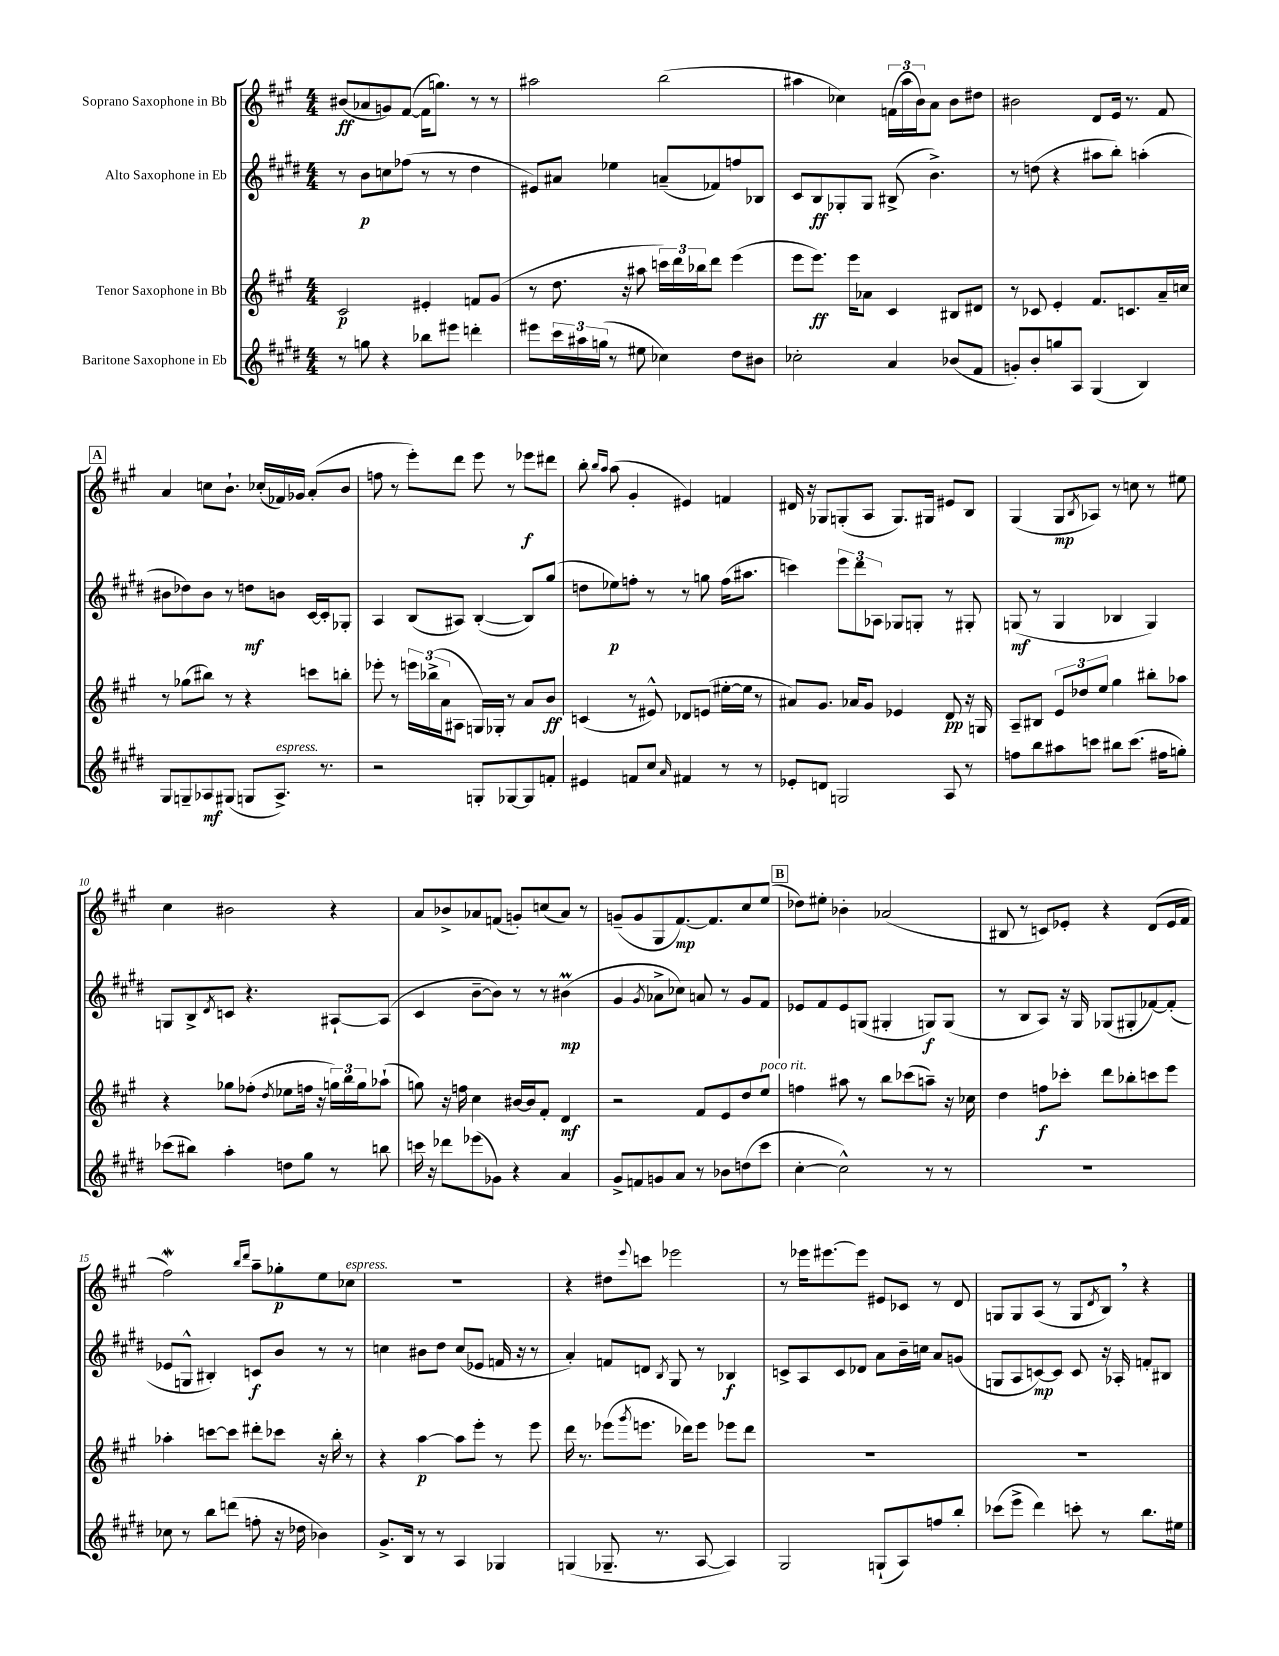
<<
\new StaffGroup <<
\new Staff = "s0" \with { instrumentName = "Soprano Saxophone in Bb" } {
    \clef treble \key a \major \numericTimeSignature \time 4/4
    bis'8\ff( aes'8 g'8) fis'8~( fis'16 g''8.) r8 r8 |
    ais''2 b''2( |
    ais''4 ces''4) \tuplet 3/2 { f'16( ais''16 b'16) } a'8 b'8 dis''8 |
    bis'2 d'8 e'16 r8. fis'8 |
    \mark \markup { \box "A" } a'4 c''8 b'8.-! ces''16-.( fes'16) ges'16 a'8-.( b'8 |
    f''8 r8 e'''8-.) d'''8 e'''8 r8 ees'''8\f dis'''8 |
    b''8-. \grace { b''16 a''16 } a''8( gis'4-. eis'4) f'4 |
    dis'16 r16 ges8 g8-.( a8 g8.) gis16 eis'8 b8 |
    gis4( gis8\mp \acciaccatura { b8 } aes8) r8 c''8 r8 eis''8 |
    cis''4 bis'2 r4 |
    a'8 bes'8-> aes'8 f'8( g'8-.) c''8( aes'8) r8 |
    g'8--( g'8 gis8 fis'8.~\mp) fis'8. cis''8 e''8( |
    \mark \markup { \box "B" } des''8) eis''8-. bes'4-. aes'2( |
    bis8 r8 c'8) ees'8-. r4 d'8( ees'16 fis'16 |
    fis''2\mordent) \grace { b''16 d'''16 } a''8-- ges''8-.\p e''8 ces''8^\markup { \italic "espress." } |
    R1 |
    r4 dis''8 \appoggiatura { e'''8 } c'''8 ees'''2 |
    r8 ees'''16 eis'''8.~ eis'''8 eis'8 ces'8 r8 d'8 |
    g8 g8 a8( r8 g8 \acciaccatura { d'8 } b8) \breathe r4 \bar "|." |
}
\new Staff = "s1" \with { instrumentName = "Alto Saxophone in Eb" } {
    \clef treble \key e \major \numericTimeSignature \time 4/4
    r8 b'8\p c''8 fes''8( r8 r8 dis''4 |
    eis'8) ais'8 ees''4 a'8--( fes'8) f''8 bes8 |
    cis'8 b8\ff ges8-. ges8 bis8->( b'4.->) |
    r8 d''8( r4 ais''8 b''8-.) a''4-.( |
    \mark \markup { \box "A" } bis'8 des''8) bis'8 r8 d''8\mf b'8 cis'16~ cis'16-. ges8-. |
    a4 b8( ais8) b4~-.( b8) gis''8( |
    d''8 ees''8\p) f''8-. r8 r8 g''8 f''16( ais''8. |
    c'''4) \tuplet 3/2 { e'''8 dis'''8 aes8 } ges8 g8-. r8 gis8-. |
    g8\mf( r8 g4 bes4 g4) |
    g8 b8-> \acciaccatura { dis'8 } c'8 r4. ais8~-! ais8( |
    cis'4 b'8~-- b'8) r8 r8 bis'4\prall\mp( |
    gis'4 \acciaccatura { gis'8 } aes'8-> ces''8) a'8 r8 gis'8 fis'8 |
    \mark \markup { \box "B" } ees'8 fis'8 ees'8 g8( gis4-. g8\f) g8( |
    r8 b8 a8) r16 gis16 ges8( gis8-. fes'8~) fes'8-.( |
    ees'8 g8-^ bis4-.) c'8\f b'8 r8 r8 |
    c''4 bis'8 dis''8 c''8( ees'8 f'16 r16 r8 |
    a'4-.) f'8 d'8 \acciaccatura { b8 } gis8 r8 bes4\f |
    c'8-> a8 c'8 des'8 a'8 b'16-- c''16 a'8 g'8( |
    g8 a8 c'8~\mp) c'8 c'8 r16 aes16-. f'8-. bis8 \bar "|." |
}
\new Staff = "s2" \with { instrumentName = "Tenor Saxophone in Bb" } {
    \clef treble \key a \major \numericTimeSignature \time 4/4
    cis'2\p eis'4-. f'8 gis'8( |
    r8 d''8. r16 ais''8 \tuplet 3/2 { c'''16) d'''16 bes''16 } d'''8 e'''4( |
    e'''8 e'''8.\ff) e'''16 aes'8 cis'4 bis8 dis'8 |
    r8 ces'8 e'4-. fis'8. c'8. a'16-- c''16 |
    \mark \markup { \box "A" } r8 ges''8( bis''8) r8 r4 c'''8 b''8-. |
    ees'''8-. r8 \tuplet 3/2 { e'''16 bes''16->( a'16 } ais8 g16) ges16-. r8 a'8 b'8\ff |
    c'4( r8 eis'8-^) des'8 e'8( eis''16~-. eis''16 r8 |
    ais'8) gis'8. aes'16 gis'8 ees'4 d'8\pp r16 g16 |
    a8-- bis8 \tuplet 3/2 { e'8 des''8 e''8 } gis''4 bis''8-. aes''8 |
    r4 ges''8 fes''8-.( \acciaccatura { d''8 } ees''8 f''16 r16 \tuplet 3/2 { g''16) b''16 g''16 } aes''8-!( |
    g''8) r16 f''16 cis''4 bis'16~ bis'16 fis'8-. d'4\mf |
    r2 fis'8 e'8 d''8 e''8^\markup { \italic "poco rit." } |
    \mark \markup { \box "B" } f''4 ais''8 r8 b''8 ces'''8( a''8--) r16 ces''16 |
    d''4 f''8\f ces'''8-. d'''8 bes''8-. c'''8 e'''8 |
    aes''4-. c'''8~ c'''8 dis'''8-. ces'''8 r16 b''16-. r8 |
    r4 a''4~\p a''8 e'''8-. r8 e'''8 |
    d'''16 r8. ees'''8( \acciaccatura { gis'''8 } e'''8. des'''16) e'''8 ees'''8 des'''8 |
    R1 |
    R1 \bar "|." |
}
\new Staff = "s3" \with { instrumentName = "Baritone Saxophone in Eb" } {
    \clef treble \key e \major \numericTimeSignature \time 4/4
    r8 g''8 r4 bes''8 eis'''8 d'''4-. |
    eis'''8 \tuplet 3/2 { cis'''16 ais''16 g''16( } r8 eis''8 ces''4) dis''8 bis'8 |
    ces''2-. a'4 bes'8( fis'8 |
    g'8-.) b'8-. g''8 a8 gis4( b4) |
    \mark \markup { \box "A" } gis8 g8-- aes8\mf gis8( g8 aes8.->^\markup { \italic "espress." }) r8. |
    r2 g8-. ges8~ ges8 f'8-. |
    eis'4 f'8 cis''8 \grace { a'16 } fis'4 r8 r8 |
    ees'8-. d'8 g2 a8 r8 |
    f''8 b''8 ais''8 c'''8 bis''8 c'''8.( fis''16 g''8-.) |
    ces'''8( bis''8) a''4-. d''8 gis''8 r8 b''8 |
    c'''16 r16 des'''8 ees'''8( ges'8) r4 a'4 |
    gis'8-> f'8 g'8 a'8 r8 bes'8 d''8( cis'''8 |
    \mark \markup { \box "B" } cis''4~-. cis''2-^) r8 r8 |
    R1 |
    ces''8 r8 b''8 d'''8( f''8-. r16 des''16 bes'4) |
    gis'8.-> b16 r8 r8 a4 ges4 |
    g4( ges8.-- r8. a8~ a4) |
    gis2 g8-!( a8) f''8 b''8-. |
    ces'''8( e'''8-> dis'''4) c'''8-. r8 b''8. eis''16 \bar "|." |
}
>>
>>
